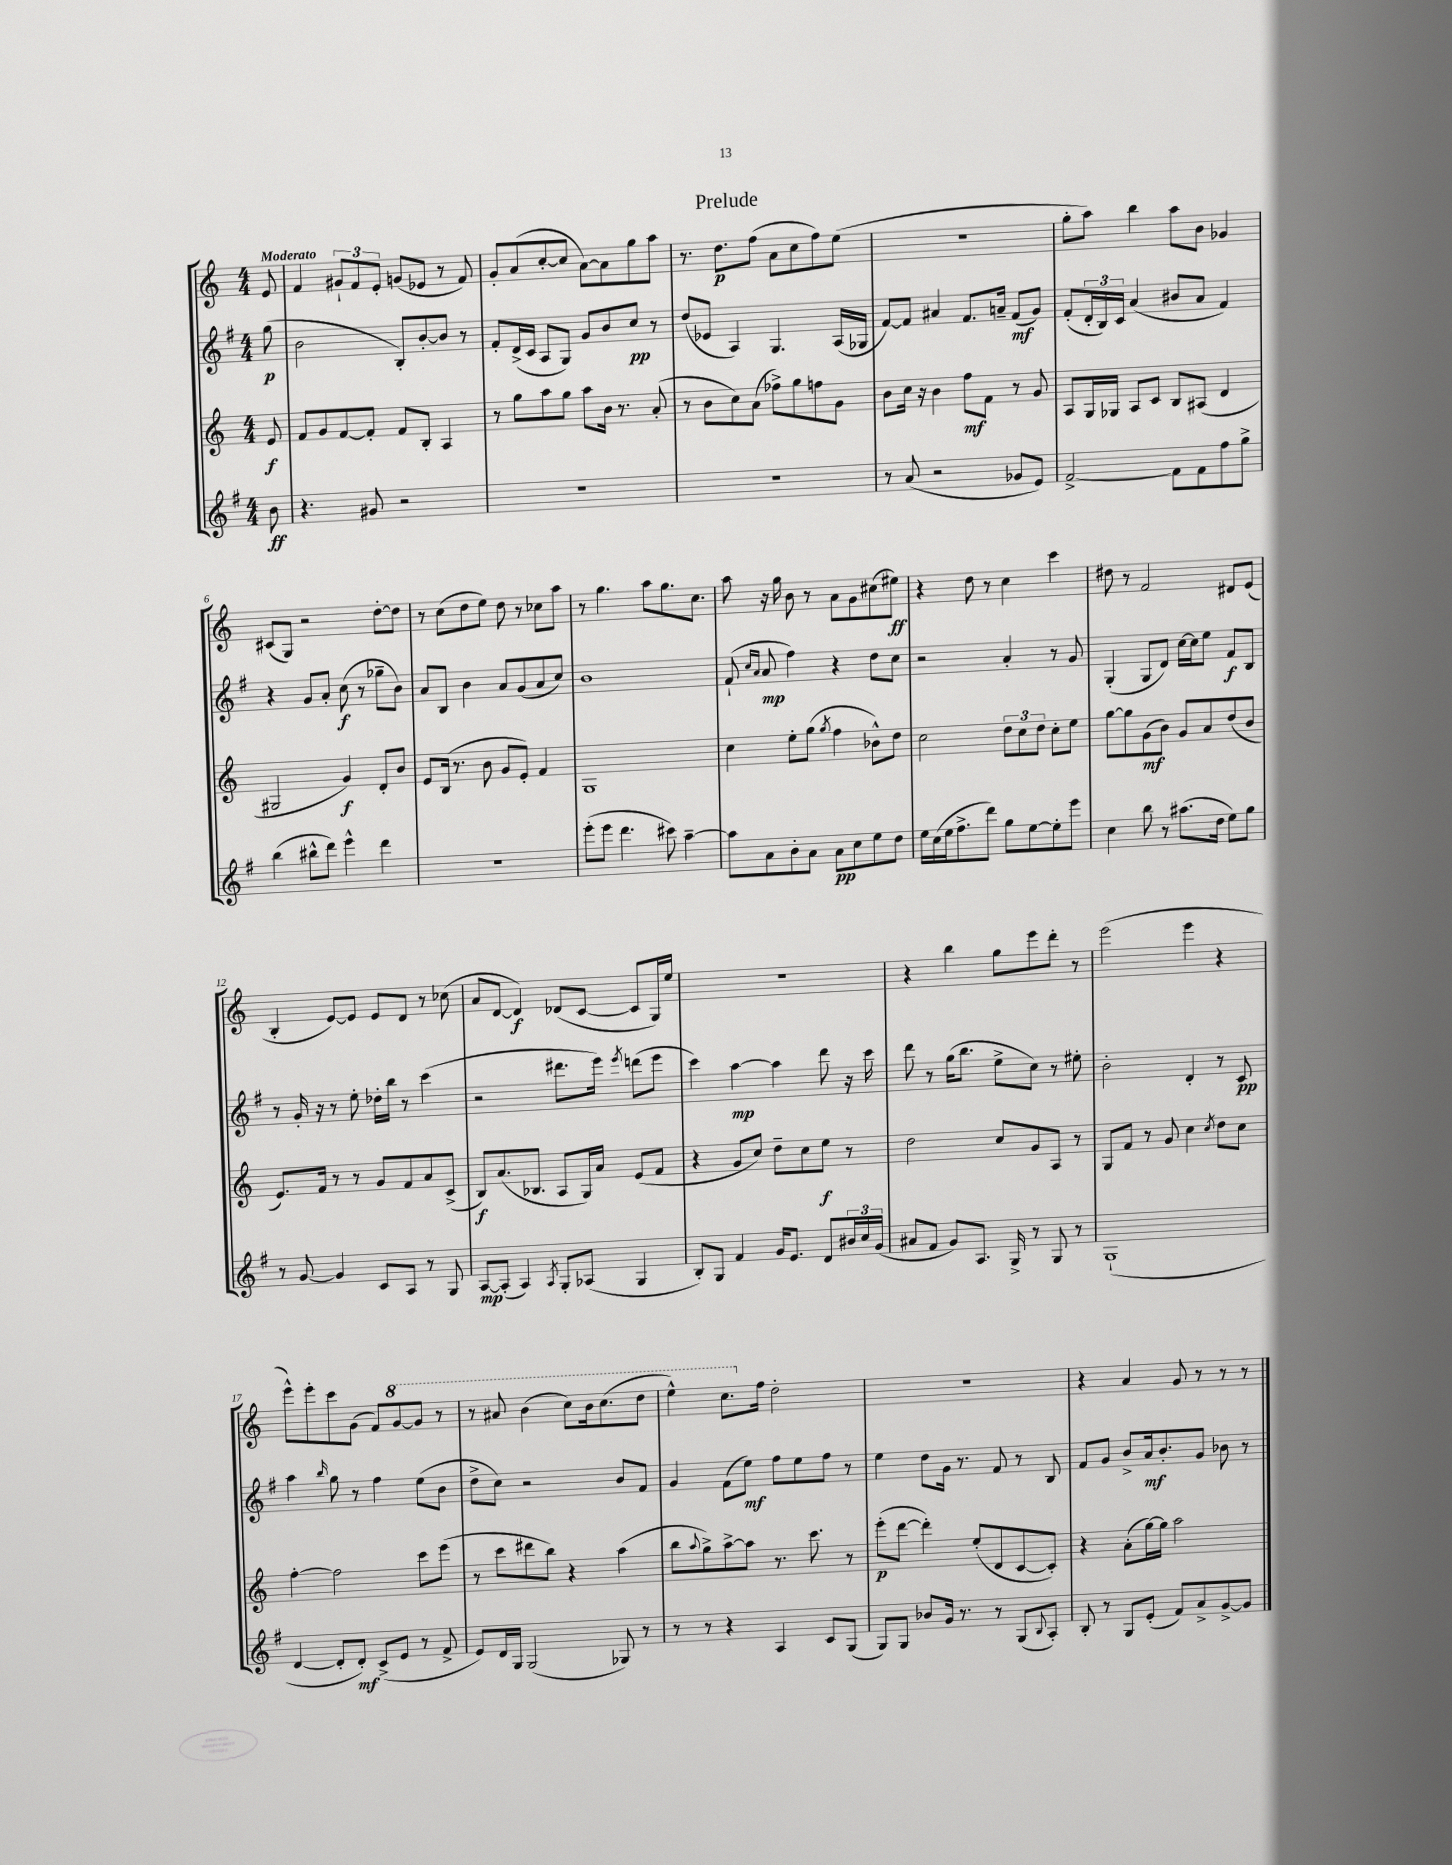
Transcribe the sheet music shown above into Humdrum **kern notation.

**kern	**kern	**kern	**kern
*staff4	*staff3	*staff2	*staff1
*clefG2	*clefG2	*clefG2	*clefG2
*k[f#]	*k[]	*k[f#]	*k[]
*M4/4	*M4/4	*M4/4	*M4/4
8b\	8e/	(8gg\	8e/
=	=	=	=
4.r	8f/L	2b\	4f/
.	8g/	.	.
.	[8f/	.	12g#`/L
.	.	.	12f/
8g#/	8f'/]J	.	.
.	.	.	12e'/J
2r	8f/L	8B'/L)	(8g/L
.	8B'/J	[8b'/	8e-/J
.	4A/	8b/]J	8r
.	.	8r	8f/)
=	=	=	=
1r	8r	8f#'/L	8g'/L
.	8gg\L	(16d^/L	(8a/
.	.	16c/JJ	.
.	8aa\	8A/L	[8cc'/
.	8gg\J	8G/J)	8cc/]J
.	8aa\L	8g/L	[8a\L)
.	16b\Jk	8b/	8a\]
.	8.r	.	.
.	.	8cc/J	8gg\
.	(8a'/	8r	8aa\J
=	=	=	=
1r	8r	(8dd/L	8.r
.	8b\L	8e-/J	.
.	.	.	8.dd\L
.	8cc\)	4A/)	.
.	(8a\J	.	(8ff\J
.	8ff-^\L)	4.G/	8a\L
.	8gg\	.	8cc\
.	8ff\	.	8ff\)
.	8g\J	(16A/LL	(8ee\J
.	.	16G-/JJ	.
=	=	=	=
8r	8b\L	[8f#/L)	1r
(8a/	16cc\Jk	8f#/]J	.
.	16r	.	.
2r	4b\	4a#/	.
.	8ff\L	8.f#/L	.
.	8f\J	.	.
.	.	16a~/Jk	.
8g-/L	8r	(8f#/L	.
8e/J)	8g/	8g/J)	.
=	=	=	=
[2f#^/	8A/L	(8f#'/L	8gg'\L
.	16G/L	24d'/L	8aa\J)
.	.	24B/)	.
.	16G-/JJ	.	.
.	.	24c/JJ	.
.	8A/L	(4a/	4bb\
.	8c/J	.	.
8f#\]L	8B/L	8b#/L	8aa\L
8f#\	(8A#/J	8a/J	8b\J
8ff#\	4d/	4f#/)	4g-/
8gg^\J	.	.	.
=	=	=	=
(4bb\	2G#/	4r	(8c#/L
.	.	.	8G/J)
8bb#^^\L	.	8g/L	2r
8ddd\J)	.	8a'/J	.
4eee^^\	4g/)	(8cc\	.
.	.	8r	.
4ddd\	8d'/L	8gg-~\L	[8dd'\L
.	8b/J	8b\J)	8dd\]J
=	=	=	=
1r	8e/L	8a/L	8r
.	(16B/Jk	8B/J	(8cc\L
.	8.r	.	.
.	.	4b\	8dd\
.	8b\	.	8ee\J)
.	8g/L	8a/L	8dd\
.	8e'/J)	(8g/	8r
.	4f/	8a/	8cc-\L
.	.	8cc/J)	8aa\J
=	=	=	=
(8eee'\L	1G	1b	8r
8eee\J	.	.	4.gg\
4.ddd\	.	.	.
.	.	.	8aa\L
8ccc#\)	.	.	8.gg\
[4aa~\	.	.	.
.	.	.	8.cc\J
=	=	=	=
8aa\]L	4cc\	(8f#`/	8aa\
.	.	16qqcc/LL	.
.	.	16qqa/JJ	.
8a\	.	8a/	16r
.	.	.	16gg\
8b'\	8ee'\L	4ff#\)	8b\
8a\J	(8gg\J	.	8r
.	8qgg/	.	.
8a\L	4ff\	4r	8a\L
8cc\	.	.	8g\
8ee\	8b-^^\L)	8dd\L	(8cc#\
8dd\J	8dd\J	8cc\J	8ee#\J)
=	=	=	=
16ee\LL	2cc\	2r	4r
(16cc\	.	.	.
16ee\J	.	.	.
8.ff#^\	.	.	.
.	.	.	8dd\
8ddd\J)	.	.	8r
8gg\L	12dd\L	4a'/	4cc\
.	12cc\	.	.
[8ee\	.	.	.
.	12dd\J	.	.
8ee'\]	8cc'\L	8r	4ccc\
8eee\J	8ee\J	8g/	.
=	=	=	=
4cc\	[8gg\L	(4G'/	8dd#\
.	8gg\]	.	8r
8bb\	(8g\	8G/L	2f/
8r	8b\J)	8d/J)	.
(8.aa#\L	8g/L	[16cc\LL	.
.	.	16cc\]J	.
.	8a/	8ee\J	.
16dd\Jk	.	.	.
8ee\L)	(8dd/	8f#/L	8d#/L
8gg\J	8b/J	8B/J	(8e/J
=	=	=	=
8r	8.e/L)	8r	4B'/
[8g/	.	16g'/	.
.	16f/Jk	16r	.
4g/]	8r	8r	[8e/L)
.	8r	8ee'\	8e/]J
8c/L	8g/L	16dd-'\LL	8e/L
.	.	16bb\JJ	.
8A/J	8f/	8r	8d/J
8r	8a/	(4ccc\	8r
8G/	(8c^/J	.	(8cc-\
=	=	=	=
[8A/L	8B/L)	2r	8a/L
(8A'/]J	(8.a/	.	[8d/J
4A/)	.	.	4d/])
.	8.B-/J	.	.
8qA/	.	.	.
8G'/L	8A/L	8.ddd#\L	(8d-/L
(8A-/J	16G/L)	.	[8c/J
.	16a/JJ	16eee\Jk)	.
.	.	8qeee/	.
4G/	(8e/L	(8ddd\L	8c/]L
.	8f/J	8eee\J	16G/L)
.	.	.	16ee/JJ
=	=	=	=
8B'/L)	4r	4ccc\)	1r
8G/J	.	.	.
4f#/	8g/L	[4aa\	.
.	8cc/J)	.	.
16g/LK	8dd~\L	4aa\]	.
8.e/J	.	.	.
.	8cc\	.	.
8d/L	8ee\J	8ddd\	.
24b#/L	8r	16r	.
24cc/	.	.	.
.	.	16ccc\	.
(24g/JJ	.	.	.
=	=	=	=
8a#/L	2dd\	8ddd\	4r
8f#/J	.	8r	.
8g/L)	.	(16gg\LK	4bb\
.	.	8.bb\J	.
8.A/J	.	.	.
.	8cc/L	8ee^\L	8gg\L
16G^/	.	.	.
8r	8g/	8cc\J)	8eee\
8G/	8A/J	8r	8ddd'\J
8r	8r	8ee#'\	8r
=	=	=	=
(1G`	8G/L	2b'\	(2eee\
.	8f/J	.	.
.	8r	.	.
.	8g/	.	.
.	4cc\	4d'/	4eee\
.	8qcc/	.	.
.	8dd\L	8r	4r
.	8cc\J	8c/	.
=	=	=	=
[4d/	[4ff'\	4aa\	8eee^^\L)
.	.	.	8eee'\
.	.	16qqbb/	.
8d'/]L	2ff\]	8gg\	8ccc\
8d'/J)	.	8r	(8g\J
(8c^/L	.	4ff#\	8f/L)
8e/J	.	.	[8gg/
8r	8ccc\L	(8ee\L	8gg/]J
8f#^/	(8eee\J	8b\J	8r
=	=	=	=
8e/L)	8r	8dd^\L	8r
16d/L	8ccc\L	8cc\J)	8aa#/
16G/JJ	.	.	.
(2G/	8ddd#\	2r	(4bb\
.	8bb\J)	.	.
.	4r	.	8ccc\L)
.	.	.	16bb\k
.	.	.	(8.ccc\
8G-/)	(4aa\	8b/L	.
8r	.	8f#/J	8ddd\J
=	=	=	=
8r	8bb\L	4g/	4eee^^\)
.	8qqaa/	.	.
8r	8gg^\)	.	.
4r	[8aa^\	(8f#\L	8.ccc\L
.	8aa\]J	8ee\J)	.
.	.	.	16ff\Jk
4A/	8.r	8ff#\L	2dd'\
.	.	8ee\	.
.	8.ccc\	.	.
8c/L	.	8ff#\J	.
(8G/J	8r	8r	.
=	=	=	=
8G/L)	(8eee'\L	4ee\	1r
8G/J	[8ddd\J	.	.
8b-/L	4ddd'\])	8dd\L	.
16g/Jk	.	16g\Jk	.
8.r	.	8.r	.
.	(8ee'/L	.	.
8r	8d/	8f#/	.
(8G/L	[8c/	8r	.
8qqB/	.	.	.
8A'/J)	8c'/]J)	8B/	.
=	=	=	=
8B'/	4r	8f#/L	4r
8r	.	8g/J	.
8G/L	(8a'\L	8b^/L	4a/
(8e'/J	[16gg\L)	16a/k	.
.	16gg\]JJ	8.b'/	.
8f#/L)	2aa\	.	8g/
8a^/	.	8g/J	8r
[8g^/	.	8b-\	8r
8g/]J	.	8r	8r
==	==	==	==
*-	*-	*-	*-
